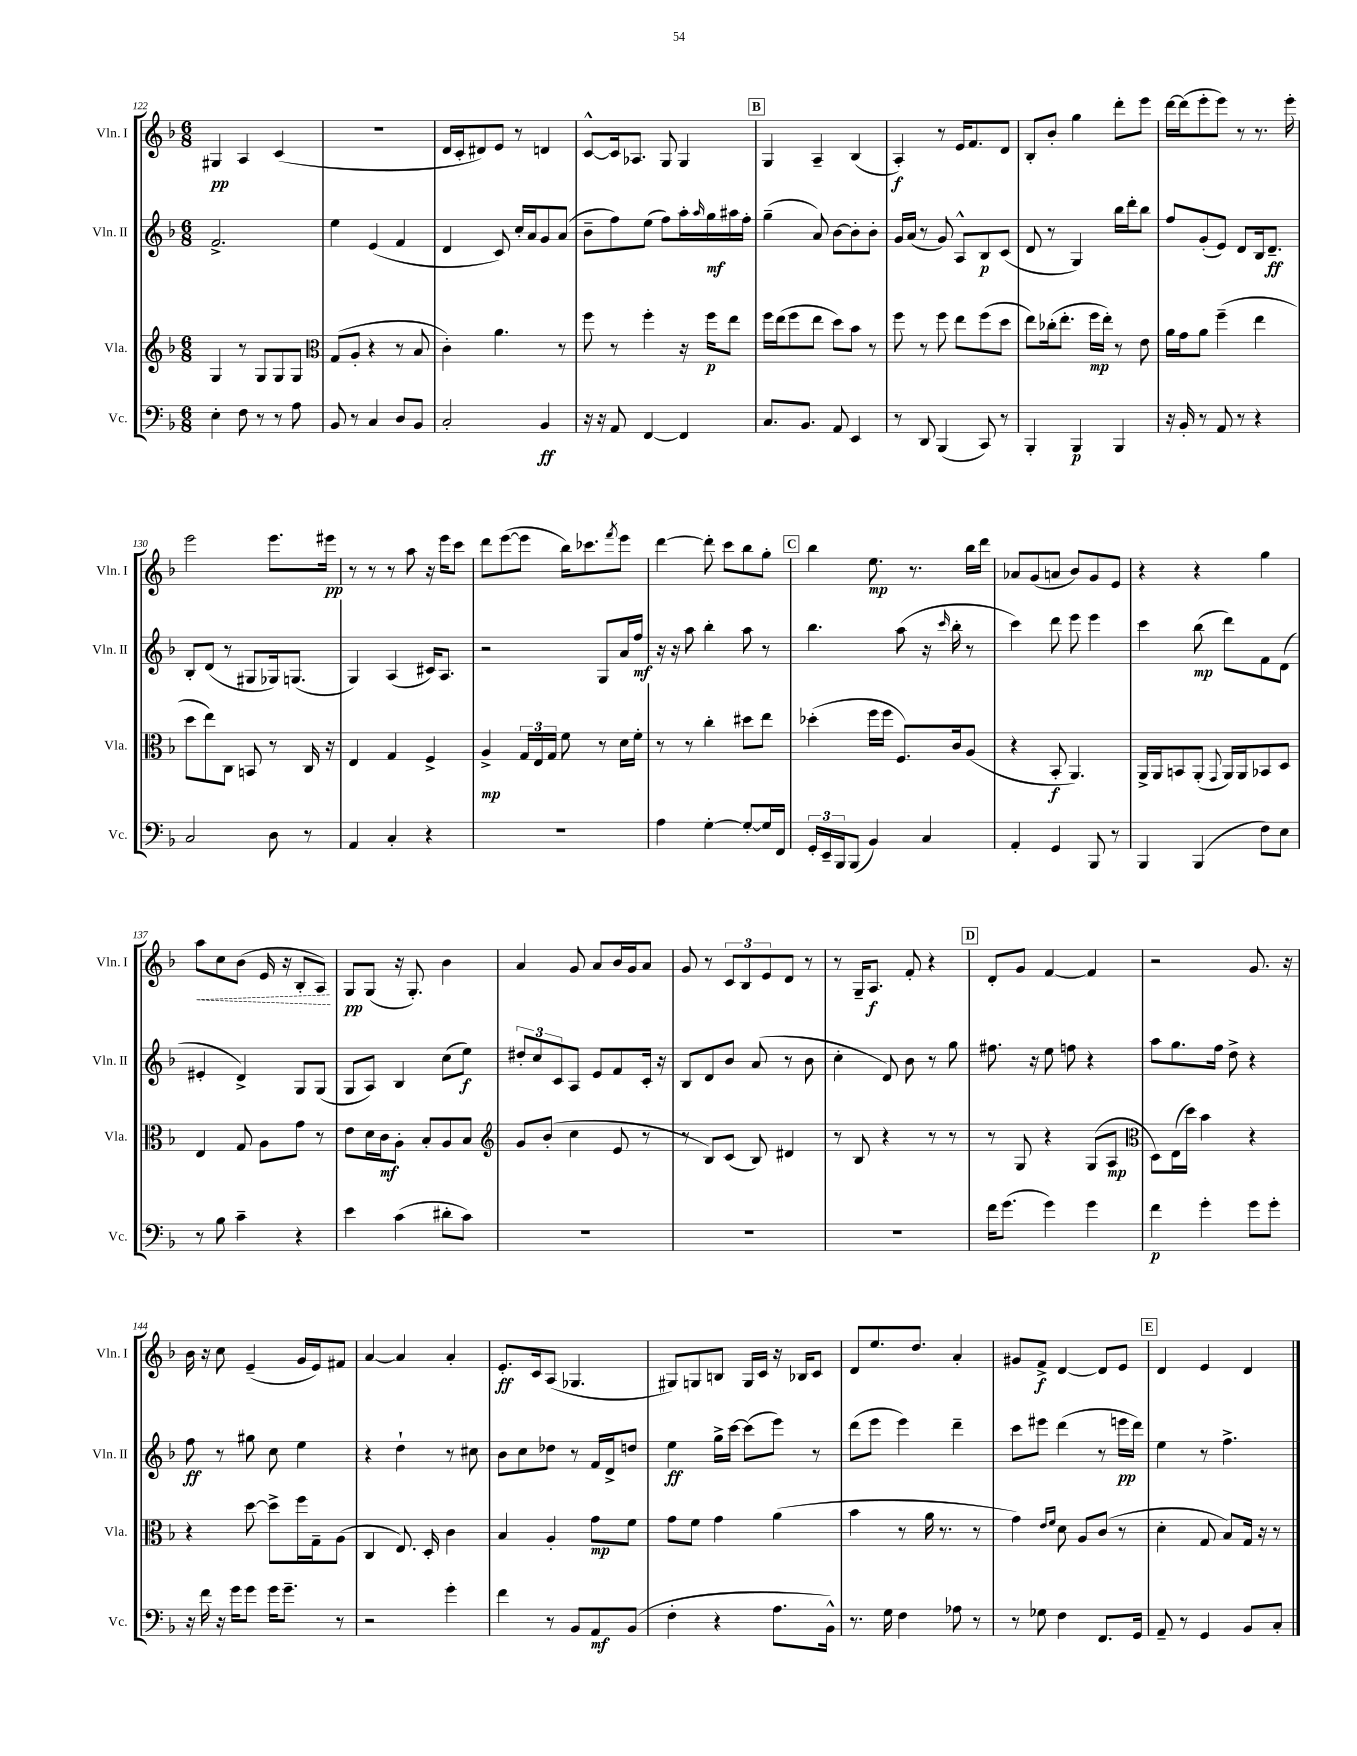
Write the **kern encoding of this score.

**kern	**kern	**kern	**kern
*staff4	*staff3	*staff2	*staff1
*clefF4	*clefG2	*clefG2	*clefG2
*k[b-]	*k[b-]	*k[b-]	*k[b-]
*M6/8	*M6/8	*M6/8	*M6/8
4E'	4G	2.f^	4G#
8F	8r	.	4A
8r	8G	.	.
8r	8G	.	(4c
8A	8G	.	.
=	=	=	=
*	*clefC3	*	*
8BB-	(8G	4ee	2.r
8r	8A'	.	.
4C	4r	(4e	.
8D	8r	4f	.
8BB-	8B-	.	.
=	=	=	=
2C'	4c')	4d	16d
.	.	.	16c'
.	.	.	8d#)
.	4.a	8c)	8e
.	.	16cc'	8r
.	.	16a	.
4BB-	.	8g	4d
.	8r	(8a	.
=	=	=	=
16r	8ff	8b-~	[8c^^
16r	.	.	.
8AA	8r	8ff)	16c]
.	.	.	8.A-
[4FF	4ff'	(8ee	.
.	.	8ff)	8G
4FF]	16r	16aa'	4G
.	.	16qqaa	.
.	16ff	16gg	.
.	8ee	16aa#	.
.	.	16ff'	.
=	=	=	=
8.C	16ff	(4gg~	4G
.	(16ee	.	.
.	8ff	.	.
8.BB-	.	.	.
.	8ee	8a)	4A~
8AA	8dd)	[8b-	.
4EE	8b-	8b-']	(4B-
.	8r	8b-'	.
=	=	=	=
8r	8ff	16g	4A')
.	.	(16a	.
8DD	8r	8r	.
(4BBB-	8ff	8g)	8r
.	8ee	8A^^	16e
.	.	.	8.f
8CC)	(8ff	8B-	.
8r	8dd	(8c	8d
=	=	=	=
4BBB-'	8ee)	8d	8B-'
.	(16cc-'	8r	8b-'
.	8.ee'	.	.
4BBB-	.	4G)	4gg
.	16ff	.	.
.	16ee')	.	.
4BBB-	8r	16bb-	8ddd'
.	.	16ddd'	.
.	8e	8bb-	8eee
=	=	=	=
16r	16a	8ff	[16ddd
16BB-'	16g	.	(16ddd]
8r	8a	(8g'	8eee'
8AA	(4ff~	8e)	8eee)
8r	.	8d	8r
4r	4ee	16B-	8.r
.	.	8.d~	.
.	.	.	16eee'
=	=	=	=
2C	8dd	8B-'	2eee
.	8ee)	(8d	.
.	8C	8r	.
.	8BB	8G#	.
8D	8r	16G-)	8.eee
.	.	(8.G	.
8r	16C	.	.
.	16r	.	16eee#
=	=	=	=
4AA	4E	4G)	8r
.	.	.	8r
4C'	4G	(4A	8r
.	.	.	8aa
4r	4F^	16c#)	16r
.	.	8.A	16eee
.	.	.	8ccc
=	=	=	=
2.r	4A^	2r	8ddd
.	.	.	([8eee
.	24G	.	8eee]
.	24E	.	.
.	24G	.	.
.	8f	.	16bb-)
.	.	.	8.ccc-
.	8r	8G	.
.	.	.	8qfff
.	16d	16a	8eee
.	16f'	16ff	.
=	=	=	=
4A	8r	16r	[4ddd
.	.	16r	.
.	8r	8aa	.
[4G'	4cc'	4bb-'	8ddd']
.	.	.	8ccc
8G'_	8dd#	8aa	8bb-
16G]	8ee	8r	8gg'
16FF	.	.	.
=	=	=	=
24GG'	(4dd-'	4.bb-	4bb-
24EE~	.	.	.
24BBB-	.	.	.
(8BBB-	.	.	.
4BB-)	16ff	.	8.ee
.	16ff	.	.
.	8.F)	(8aa	.
.	.	.	8.r
4C	.	16r	.
.	.	16qqccc	.
.	16c	16bb-'	.
.	(8A	8r	16bb-
.	.	.	16ddd
=	=	=	=
4AA'	4r	4ccc)	8a-
.	.	.	(8g
4GG	8BB-'	8ddd	8a
.	4.AA)	8eee	8b-)
8BBB-	.	4eee	8g
8r	.	.	8e
=	=	=	=
4BBB-	16AA^	4ccc	4r
.	16AA	.	.
.	8BB	.	.
(4BBB-	(8AA'	(8bb-	4r
.	8qqGG	.	.
.	16AA)	8ddd)	.
.	16AA	.	.
8F)	8BB-	8f	4gg
8E	8D	(8d	.
=	=	=	=
8r	4E	4e#'	8aa
8B-	.	.	8cc
4c~	8G	4d^)	(8b-
.	8A	.	16e
.	.	.	16r
4r	8g	8G	8B-'
.	8r	(8G	8A)
=	=	=	=
4e	8e	8G	8G
.	16d	8A)	(8G
.	16c	.	.
(4c	8A'	4B-	16r
.	.	.	8.G')
.	8B-'	.	.
8d#'	8A	(8cc	4b-
8c)	8B-	8ee)	.
=	=	=	=
*	*clefG2	*	*
2.r	8g	12dd#'	4a
.	.	12cc	.
.	(8b-'	.	.
.	.	12c	.
.	4cc	8A	8g
.	.	8e	8a
.	8e	8f	16b-
.	.	.	16g
.	8r	16c'	8a
.	.	16r	.
=	=	=	=
2.r	8r	8B-	8g
.	8B-)	8d	8r
.	(8c	8b-	12c
.	.	.	12B-
.	8B-)	(8a	.
.	.	.	12e
.	4d#	8r	8d
.	.	8b-	8r
=	=	=	=
2.r	8r	4cc'	8r
.	8B-	.	16G~
.	.	.	8.A
.	4r	8d)	.
.	.	8b-	8f'
.	8r	8r	4r
.	8r	8gg	.
=	=	=	=
16f	8r	8.ff#	8d'
(8.g	.	.	.
.	8G	.	8g
.	.	16r	.
4g)	4r	8ee	[4f
.	.	8ff	.
4g	(8G	4r	4f]
.	8A	.	.
=	=	=	=
*	*clefC3	*	*
4f	8D)	8aa	2r
.	(16E	8.gg	.
.	16dd)	.	.
4g'	4b-	.	.
.	.	16ff	.
.	.	8dd^	.
8g	4r	4r	8.g
8g'	.	.	.
.	.	.	16r
=	=	=	=
16r	4r	8ff	16b-
16f	.	.	16r
16r	.	8r	8cc
16g	.	.	.
8g	[8dd	8gg#	(4e~
16g	8dd^]	8cc	.
8.g~	.	.	.
.	16ff	4ee	16g
.	16G~	.	16e)
8r	(8A	.	8f#
=	=	=	=
2r	4C	4r	[4a
.	8.E)	4dd`	4a]
.	16D'	.	.
4g'	4c	8r	4a'
.	.	8cc#	.
=	=	=	=
4f	4B-	8b-	8.e'
.	.	8cc	.
.	.	.	16c
8r	4A'	8dd-	(8A
8BB-	.	8r	4.G-
8AA	8g	16f	.
.	.	16d^	.
(8BB-	8f	8dd	.
=	=	=	=
4F'	8g	4ee	8G#)
.	8f	.	8G
4r	4g	16gg^	8B
.	.	[16ccc	.
.	.	(8ccc]	16G
.	.	.	16c
8.A	(4a	8eee)	16r
.	.	.	16B-
.	.	8r	8c
16BB-^^)	.	.	.
=	=	=	=
8.r	4b-	(8ddd	8d
.	.	8eee	8.ee
16G	.	.	.
4F	8r	4eee)	.
.	.	.	8.dd
.	16a	.	.
.	8.r	.	.
8A-	.	4ddd~	4a'
8r	8r	.	.
=	=	=	=
8r	4g)	8ccc	8g#
8G-	.	8eee#	8f^
.	16qqe	.	.
.	16qqf	.	.
4F	8d	(4ddd	[4d
.	8A	.	.
8.FF	(8c	8r	8d]
.	8r	16eee	8e
16GG	.	16ddd)	.
=	=	=	=
8AA~	4d'	4ee	4d
8r	.	.	.
4GG	8G	8r	4e
.	8B-)	4.ff^	.
8BB-	16G	.	4d
.	16r	.	.
8C'	8r	.	.
==	==	==	==
*-	*-	*-	*-
